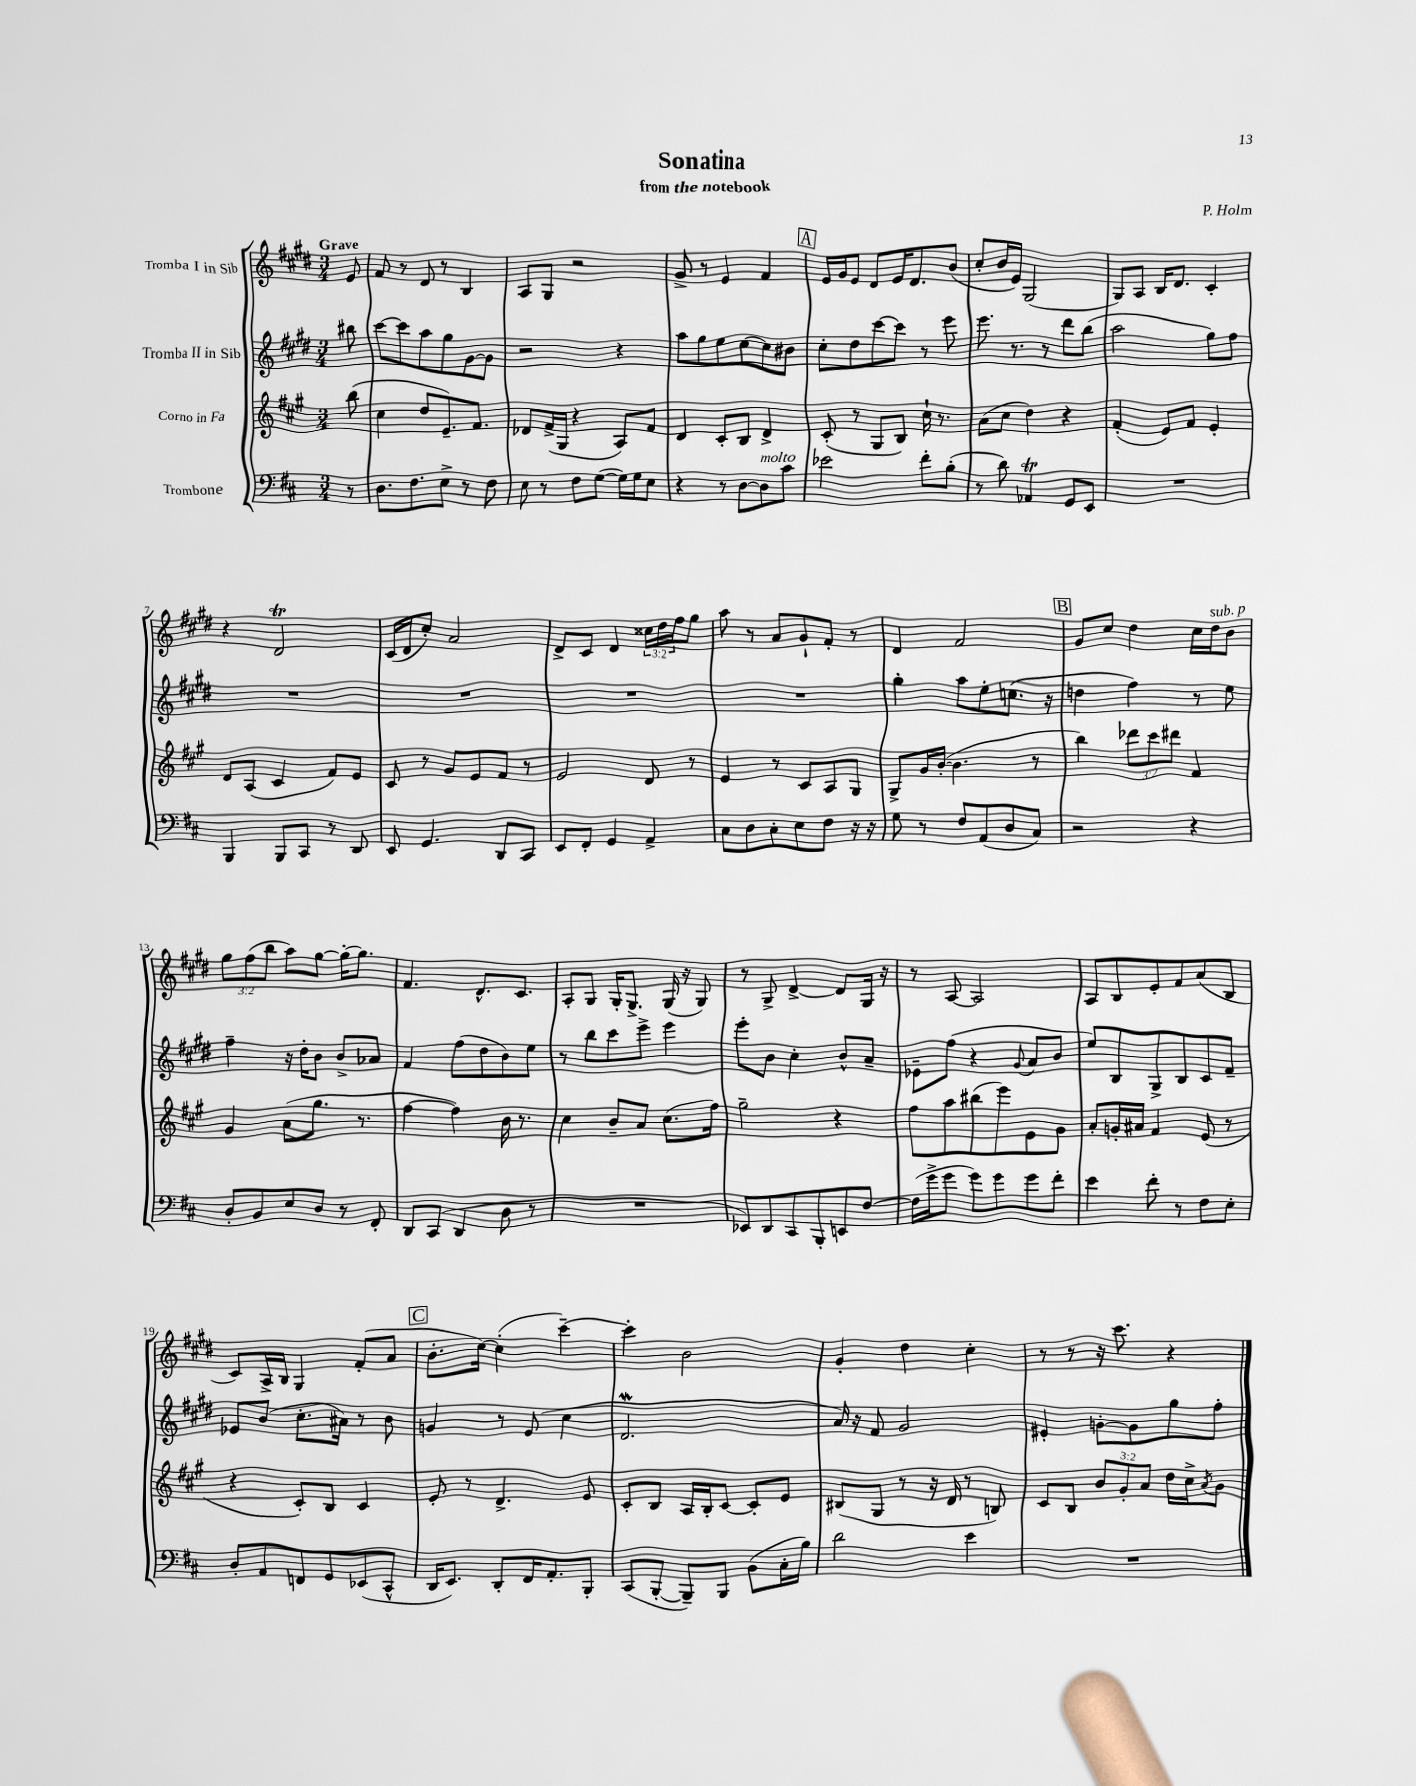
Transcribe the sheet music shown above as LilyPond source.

\header { title = "Sonatina" composer = "P. Holm" subtitle = "from the notebook" }
<<
\new StaffGroup <<
\new Staff = "s0" \with { instrumentName = "Tromba I in Sib" } {
    \clef treble \key e \major \numericTimeSignature \time 3/4 \override Staff.TupletNumber.text = #tuplet-number::calc-fraction-text \partial 8 \tempo "Grave"
    e'8 |
    fis'8 r8 dis'8 r8 b4 |
    a8 gis8 r2 |
    gis'8-> r8 e'4 fis'4 |
    \mark \markup { \box "A" } e'16 gis'16 e'8 dis'8 e'16 dis'8. b'8( |
    cis''8-. b'16 e'16) gis2( |
    gis8) a8 b16 dis'8. cis'4-. |
    r4 dis'2\trill |
    cis'16( dis'16 cis''8-.) a'2 |
    dis'8-> cis'8 dis'4 \tuplet 3/2 { cisis''16 dis''16 fis''16 } gis''8 |
    a''8 r8 a'8 gis'8-! fis'8-. r8 |
    dis'4 fis'2 |
    \mark \markup { \box "B" } gis'8 cis''8 dis''4 cis''16 dis''16^\markup { \italic "sub. p" } b'8 |
    \tuplet 3/2 { gis''8 fis''8( b''8 } a''8) gis''8~ gis''16~-. gis''8. |
    fis'4. dis'8.-^ cis'8. |
    a8-. gis8 gis16-. gis8.-> gis16( r16 gis8) |
    r8 gis8-> dis'4~-> dis'8 gis16 r16 |
    r8 a8~ a2 |
    a8 b8 e'8-. fis'8 a'8( b8 |
    cis'8) a16-> b16 gis4 fis'8-.( a'8 |
    \mark \markup { \box "C" } b'8.-. cis''16~) cis''4-.( cis'''4~--) |
    cis'''4-. b'2 |
    gis'4-. dis''4 cis''4-. |
    r8 r8 r16 cis'''8. r4 \bar "|." |
}
\new Staff = "s1" \with { instrumentName = "Tromba II in Sib" } {
    \clef treble \key e \major \numericTimeSignature \time 3/4 \partial 8
    bis''8 |
    cis'''8~ cis'''8 a''8 gis''8 gis'8~ gis'8 |
    r2 r4 |
    a''8 gis''8 e''8 cis''8~ cis''8 bis'8 |
    \mark \markup { \box "A" } cis''8-. dis''8 cis'''8~ cis'''8 r8 e'''8 |
    e'''8. r8. r8 dis'''8 b''8( |
    a''2 gis''8) fis''8 |
    R2. |
    R2. |
    R2. |
    R2. |
    gis''4-. a''8 e''8-. c''8.( r16 |
    \mark \markup { \box "B" } d''4 fis''4) r8 e''8 |
    fis''4-- r16 dis''16-. b'8 b'8-> aes'8 |
    fis'4 fis''8( dis''8 b'8) e''8 |
    r8 b''8 cis'''8 e'''8-> e'''4 |
    e'''8-. b'8 cis''4-. b'8-^ a'8-- |
    ees'8-- fis''8( r4 \appoggiatura { gis'8 } a'8 b'8 |
    e''8) b8 gis8-> b8 cis'8 fis'8-- |
    ees'8 b'8( cis''8.-. ais'16) r8 b'8 |
    \mark \markup { \box "C" } g'4 r8 e'8( cis''4 |
    dis'2.\mordent |
    a'16) r16 fis'8 gis'2 |
    eis'4-. g'8~-. g'8 gis''8 fis''8-. \bar "|." |
}
\new Staff = "s2" \with { instrumentName = "Corno in Fa" } {
    \clef treble \key a \major \numericTimeSignature \time 3/4 \override Staff.TupletNumber.text = #tuplet-number::calc-fraction-text \partial 8
    b''8( |
    cis''4 d''8 e'8.--) fis'8. |
    des'8 fis'16->( gis16 r4 a8) fis'8 |
    d'4 cis'8-. b8 d'4-> |
    \mark \markup { \box "A" } cis'8-.( r8 gis8 b8) cis''16-! r8. |
    a'8( cis''8 d''4) r4 |
    fis'4-.( e'8) fis'8 e'4-. |
    d'8 a8( cis'4 fis'8) e'8 |
    cis'8 r8 gis'8 e'8 fis'8 r8 |
    e'2 d'8 r8 |
    e'4 r8 cis'8 a8 gis8 |
    gis8-> gis'16 b'16~-.( b'4. r8 |
    \mark \markup { \box "B" } b''4) \tuplet 3/2 { des'''8 cis'''8 dis'''8 } fis'4 |
    gis'4 a'8( gis''8. r8. |
    fis''4~ fis''4) b'16 r8. |
    cis''4 b'8-- a'8 cis''8.( fis''16) |
    gis''2-- r4 |
    fis''8 a''8 bis''8( e'''8) e'8 gis'8 |
    a'8-. g'16-. ais'16 fis'4 e'8( r8 |
    r4 cis'8-.) b8 cis'4 |
    \mark \markup { \box "C" } e'8-. r8 d'4.-> e'8 |
    cis'8-. b8 a16 b16-. cis'8~ cis'8-. e'8 |
    bis8( gis8 r8 r16 d'16 r8 b8) |
    cis'8 b8 \tuplet 3/2 { b'8 gis'8-. a'8 } d''16 cis''16-> \acciaccatura { a'8 } gis'8 \bar "|." |
}
\new Staff = "s3" \with { instrumentName = "Trombone" } {
    \clef bass \key d \major \numericTimeSignature \time 3/4 \partial 8
    r8 |
    d8. fis8. e8-> r8 fis8 |
    e8 r8 fis8 g8~( g16) g16 e8 |
    r4 r8 d8~ d8^\markup { \italic "molto" } cis'8 |
    \mark \markup { \box "A" } ees'2 fis'8-. b8-.( |
    r8 d'8) aes,4\trill g,8 e,8 |
    R2. |
    b,,4 b,,8 cis,8 r8 d,8 |
    e,8 g,4. d,8 cis,8 |
    e,8 fis,8-. g,4 a,4-> |
    cis8 d8 cis8-. e8 fis8 r16 r16 |
    g8 r8 fis8 a,8( d8 cis8) |
    \mark \markup { \box "B" } r2 r4 |
    d8-. b,8 e8 d8 r8 fis,8-. |
    d,8 cis,8( d,4 d8 r8 |
    R2. |
    ees,8) d,8 cis,8 b,,8-. e,8 fis8~ |
    fis16( g'16-> g'8 g'8) g'8 g'8 fis'8-. |
    e'4 fis'8-. r8 fis8 e8-. |
    d8-. a,8 f,8 g,8 ees,8( cis,8-^ |
    \mark \markup { \box "C" } d,16 e,8.) d,8-. fis,16 a,8.-. b,,8-. |
    cis,8( b,,8~-. b,,8--) b,,8 b,8( cis16-. b16) |
    d'2 e'4 |
    R2. \bar "|." |
}
>>
>>
